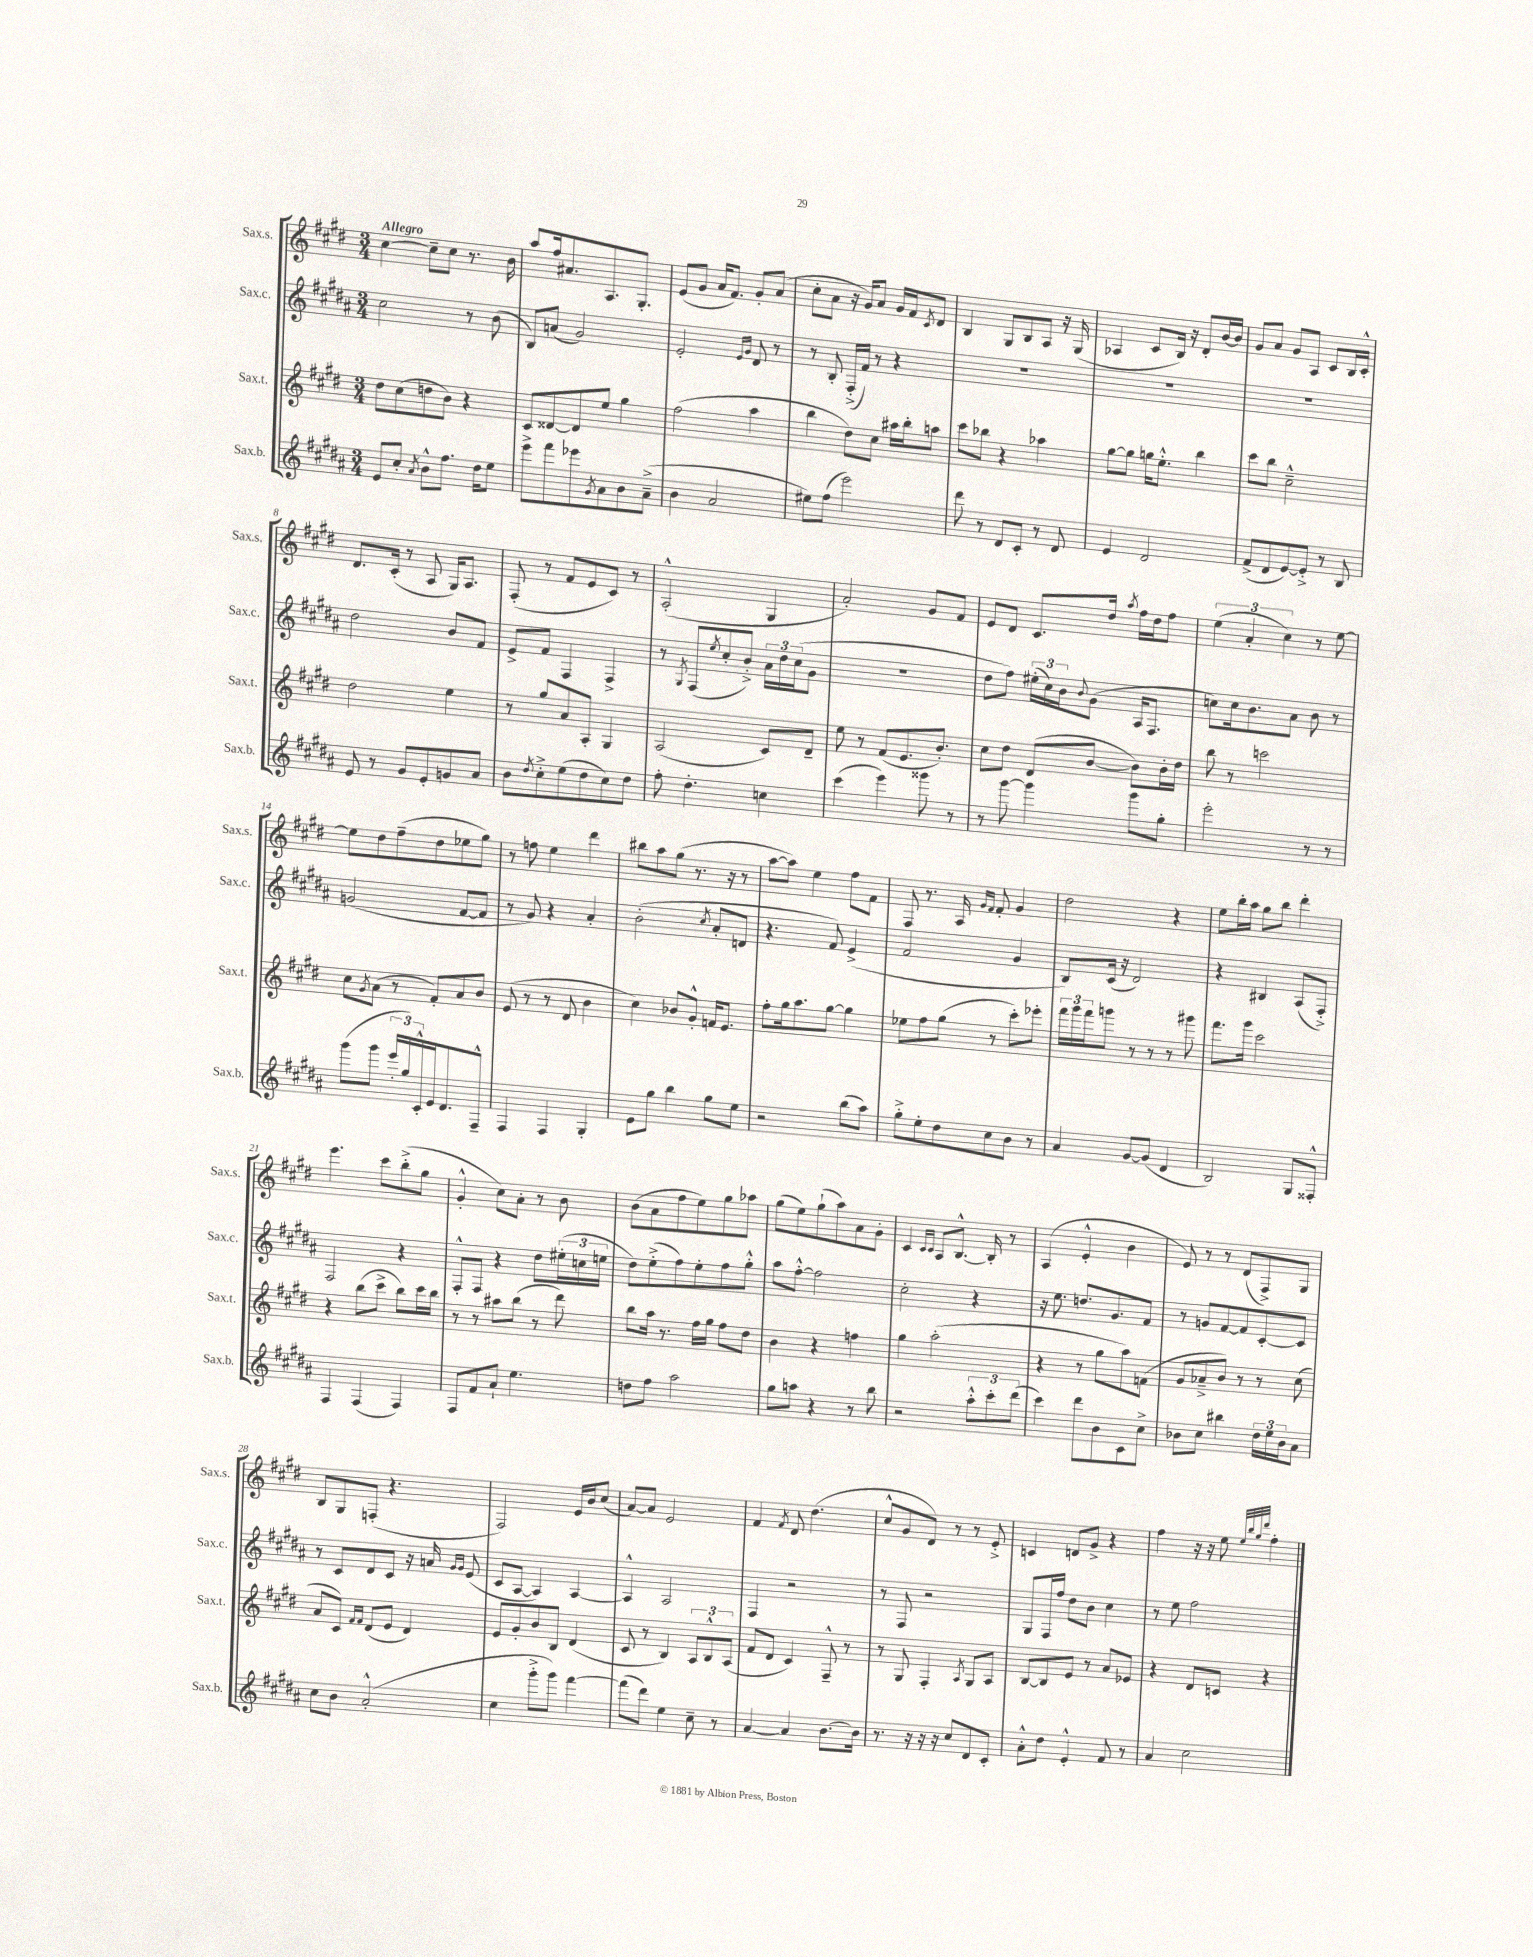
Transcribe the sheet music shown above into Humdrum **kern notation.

**kern	**kern	**kern	**kern
*staff4	*staff3	*staff2	*staff1
*clefG2	*clefG2	*clefG2	*clefG2
*k[f#c#g#d#a#]	*k[f#c#g#d#]	*k[f#c#g#d#a#]	*k[f#c#g#d#]
*M3/4	*M3/4	*M3/4	*M3/4
8e	8dd#	2cc#	[4cc#
8cc#'	(8cc#	.	.
8qa#	.	.	.
8b^^	8dd	.	8cc#~]
8.ff#	8b)	.	8cc#
.	4r	8r	8.r
16dd#	.	.	.
8ee	.	(8b	.
.	.	.	16b
=	=	=	=
8eee^	8c#	8B)	8aa
8fff#	[8d##	(8a	16ff#
.	.	.	8.a#
8eee-	8d##]	2g#)	.
8qg#	.	.	.
8a#	8ee	.	8.A
8b	4gg#	.	.
.	.	.	8.G#'
(8a#~^	.	.	.
=	=	=	=
4b	(2ff#	2e'	(8e
.	.	.	8g#
2a#	.	.	16a
.	.	.	8.f#)
.	.	16qqe	.
.	.	16qqg#	.
.	4aa	8d#	8g#'
.	.	8r	(8a
=	=	=	=
8ee#)	4bb	8r	8cc#'
(8ff#	.	8B'	8a
2eee)	8dd#)	(16F#'^	16r
.	.	16f#)	16g#)
.	8cc#	8r	8a
.	16aa#	4r	16g#
.	16bb'	.	16f#
.	.	.	8qc#
.	8aa	.	8d#
=	=	=	=
8ddd#	8ccc#	2.r	4B
8r	8bb-	.	.
8d#	4r	.	8G#
8c#'	.	.	8B
8r	4aa-	.	8A
8d#	.	.	16r
.	.	.	(16G#
=	=	=	=
4e	[8gg#	2.r	4A-
.	8gg#]	.	.
2d#	16gg	.	8c#
.	8.ee'^^	.	.
.	.	.	16B)
.	.	.	16r
.	4bb	.	8d#'
.	.	.	[16b
.	.	.	16b]
=	=	=	=
(8f#^	8ccc#	2.r	8g#
8d#	8bb	.	8a
[8e)	2cc#~^^	.	8g#
8e'^]	.	.	8A
8r	.	.	8c#
8B	.	.	16B
.	.	.	16c#'^^
=	=	=	=
8e	2dd#	2dd#	8.d#
8r	.	.	.
.	.	.	(16c#'
8g#	.	.	8r
8e'	.	.	8A
8g	4ee	8b	16G#)
.	.	.	8.A
8a#	.	8f#	.
=	=	=	=
8b	8r	8e^	(8F#'
8qdd#	.	.	.
8cc#'^	8gg#	8f#	8r
(8ee	8a	4F#	8f#
8dd#	8A'	.	8e
8cc#)	4G#	4F#^	8c#)
8dd#	.	.	8r
=	=	=	=
8ff#'	(2A	8r	(2A'^^
.	.	8qG#	.
4.dd#'	.	(8F#	.
.	.	8qee	.
.	.	8cc#'	.
.	.	8b'^)	.
4cc	8c#)	24a#	4G#
.	.	24dd#	.
.	.	(24cc#	.
.	8d#~	8g#	.
=	=	=	=
(4ccc#	8ee	2.r	2a')
.	8r	.	.
4eee)	(8f#	.	.
.	8.e	.	.
8ggg##	.	.	8g#
.	8.b')	.	.
8r	.	.	8f#
=	=	=	=
8r	8cc#	8dd#	8e
[8ggg#	8dd#	8ff#)	8d#
4ggg#]	(8d#	(24ee#'	8.c#
.	.	24cc#)	.
.	.	24b	.
.	.	8qqb	.
.	[8b	(8g#	.
.	.	.	16dd#
.	.	.	8qaa
8ggg#	8b])	16A#	16ff#
.	.	8.F#	16dd#
8gg#'	16b'	.	8ff#
.	16dd#	.	.
=	=	=	=
2eee'	8bb	8cc)	(6ee
.	8r	16cc	.
.	.	.	6a'
.	.	8.b	.
.	2ccc	.	.
.	.	.	6cc#)
.	.	8a#	.
8r	.	8b	8r
8r	.	8r	[8ee
=	=	=	=
(8ggg#	8cc#	(2g	8ee]
.	8qg#	.	.
8ggg#	(8a	.	8dd#
24eee'	8r	.	(8ff#~
24gg#)	.	.	.
24c#'^^	.	.	.
16e	8f#')	.	8dd#
8.d#	.	.	.
.	8a	[8f#	8ee-
8F#~^^	8b	8f#]	8gg#)
=	=	=	=
4F#	(8e	8r	8r
.	8r	8g#)	8ff
4F#	8r	4r	4ee
.	8d#	.	.
4G#'	4b	4a#'	4ddd#
=	=	=	=
8e	4cc#)	(2b'	8bb#
8gg#	.	.	8aa
4bb	8b-	.	(8gg#
.	8g#'^^	.	8.r
.	.	8qcc#	.
8gg#	16f	8a#'	.
.	8.e	.	16r
8ee	.	8d	8r
=	=	=	=
2r	8ff#'	4.r	[8aa
.	16gg#	.	8aa])
.	8.aa	.	.
.	.	.	4ee
.	[8gg#	8f#)	.
(8bb	4gg#]	(4e^	8ff#
8aa#)	.	.	8f#
=	=	=	=
8gg#'^	8ee-	2f#	8F#
8ee'	8ff#	.	8.r
8dd#	(8gg#	.	.
.	.	.	16A
.	.	.	16qqg#
.	.	.	16qqf#
8cc#	8r	.	8f#'
8b	8ccc#')	4g#	4g#
8r	8eee-'	.	.
=	=	=	=
4a#	24fff#	8B)	2dd#
.	24ggg#	.	.
.	24fff#	.	.
.	8ggg	(16c#	.
.	.	16r	.
[8g#	8r	2d#)	.
(8g#]	8r	.	.
4d#	8r	.	4r
.	8ggg#	.	.
=	=	=	=
2B)	8.fff#	4r	8ee
.	.	.	16bb'
.	16ggg#	.	16aa
.	2ccc#	4B#	8gg#
.	.	.	8bb
8G#	.	(8A#	4ddd#'
8F##'^^	.	8F#'^)	.
=	=	=	=
4F#	4r	2F#	4.eee
(4F#	(8bb	.	.
.	8ccc#^	.	8ccc#
4F#)	8bb)	4r	(8bb'^
.	16ccc#	.	8gg#
.	16bb	.	.
=	=	=	=
8F#	8r	8F#'^^	4g#'^^
8f#	8r	8F#	.
8a#`	8aa#	4r	8cc#)
4.ee	(8bb	.	8a'
.	8r	8dd#	8r
.	8ddd#)	(24ee#'	8b
.	.	24cc	.
.	.	24ee	.
=	=	=	=
8dd	8bb	8dd#)	(8b
8ff#	16aa	(8ee'^	8a
.	8.r	.	.
2aa#	.	8ff#)	8ff#
.	16ff#	8ee'	8ee)
.	16gg#	.	.
.	8ff#	8ff#	8gg#
.	8dd#	8gg#'^^	8aa-
=	=	=	=
8gg#	4b	8aa#	(8gg#
8aa	.	[8ff#'^^	8ee)
4r	4r	2ff#]	(8gg#`
.	.	.	8aa)
8r	4ff	.	8a
8bb	.	.	8g#'
=	=	=	=
2r	4gg#	2cc#'	4c#
.	.	.	16qqc#
.	.	.	16qqc#
.	(2aa'	.	8A
.	.	.	[8.B^^
12aa#'^^	.	4r	.
.	.	.	16B']
12ccc#'	.	.	.
.	.	.	8r
(12ddd#	.	.	.
=	=	=	=
4ccc#)	4r	16r	(4A
.	.	8.ee	.
8ddd#	8r	8.dd	4e'^^
8b	8gg#	.	.
.	.	8.g#	.
8c#	8aa)	.	4b
8cc#^	(8f	8f#	.
=	=	=	=
8b-	8g#	8r	8e)
8cc#	8a-~^	8g	8r
4bb#	8b)	[8f#	8r
.	8r	8f#]	(8d#
24dd#	8r	[8c#'	8F#^)
24ee	.	.	.
24b-	.	.	.
8a#	(8cc#	8c#]	8G#
=	=	=	=
8cc#	8a	8r	8B
8b	8c#)	8c#	8G#
.	16qqf#	.	.
.	16qqf#	.	.
(2a#'^^	(8d#	8d#	(8F'
.	8e	8c#	4.r
.	4d#)	16r	.
.	.	16a	.
.	.	16qqg#	.
.	.	16qqg#	.
.	.	(8e	.
=	=	=	=
4cc#	8e	8c#	2F#)
.	8g#'	[8A#	.
8ggg#'^	8b	4A#])	.
8ggg#)	8B	.	.
[4fff#	(4d#	[4A#	16e
.	.	.	16b
.	.	.	(8cc#
=	=	=	=
(8fff#]	8c#	4A#^^]	[8a)
8ddd#)	8r	.	8a]
4ee	4B)	2A#	2e
8cc#~	12A	.	.
.	12B^^	.	.
8r	.	.	.
.	(12A	.	.
=	=	=	=
[4a#	8f#	4F#	4f#
.	8d#	.	.
.	.	.	8qf#
4a#]	4c#)	2r	8d#
.	.	.	(4.dd#
[8.b	8F#~^^	.	.
.	8r	.	.
16b]	.	.	.
=	=	=	=
8.r	8r	8r	8cc#^^
.	8G#	8F#	8g#
16r	.	.	.
16r	4F#'	2r	8d#)
16r	.	.	.
8cc#	.	.	8r
.	8qA	.	.
8d#	8G#	.	8r
8c#'	8A	.	8e'^
=	=	=	=
8a#'^^	[8B	8G#	4c
8dd#	8B]	16F#	.
.	.	16ff#	.
4e'^^	8e	8dd#	8d
.	8r	8b	8g#^
8f#	8a	4cc#	4r
8r	8e-	.	.
=	=	=	=
4a#	4r	8r	4ff#
.	.	8ee	.
2cc#	8d#	2ff#	16r
.	.	.	16r
.	8c	.	8ee
.	.	.	32qqee
.	.	.	32qqbb
.	.	.	32qqgg#
.	.	.	32qqddd#
.	4r	.	4ff#'
==	==	==	==
*-	*-	*-	*-
